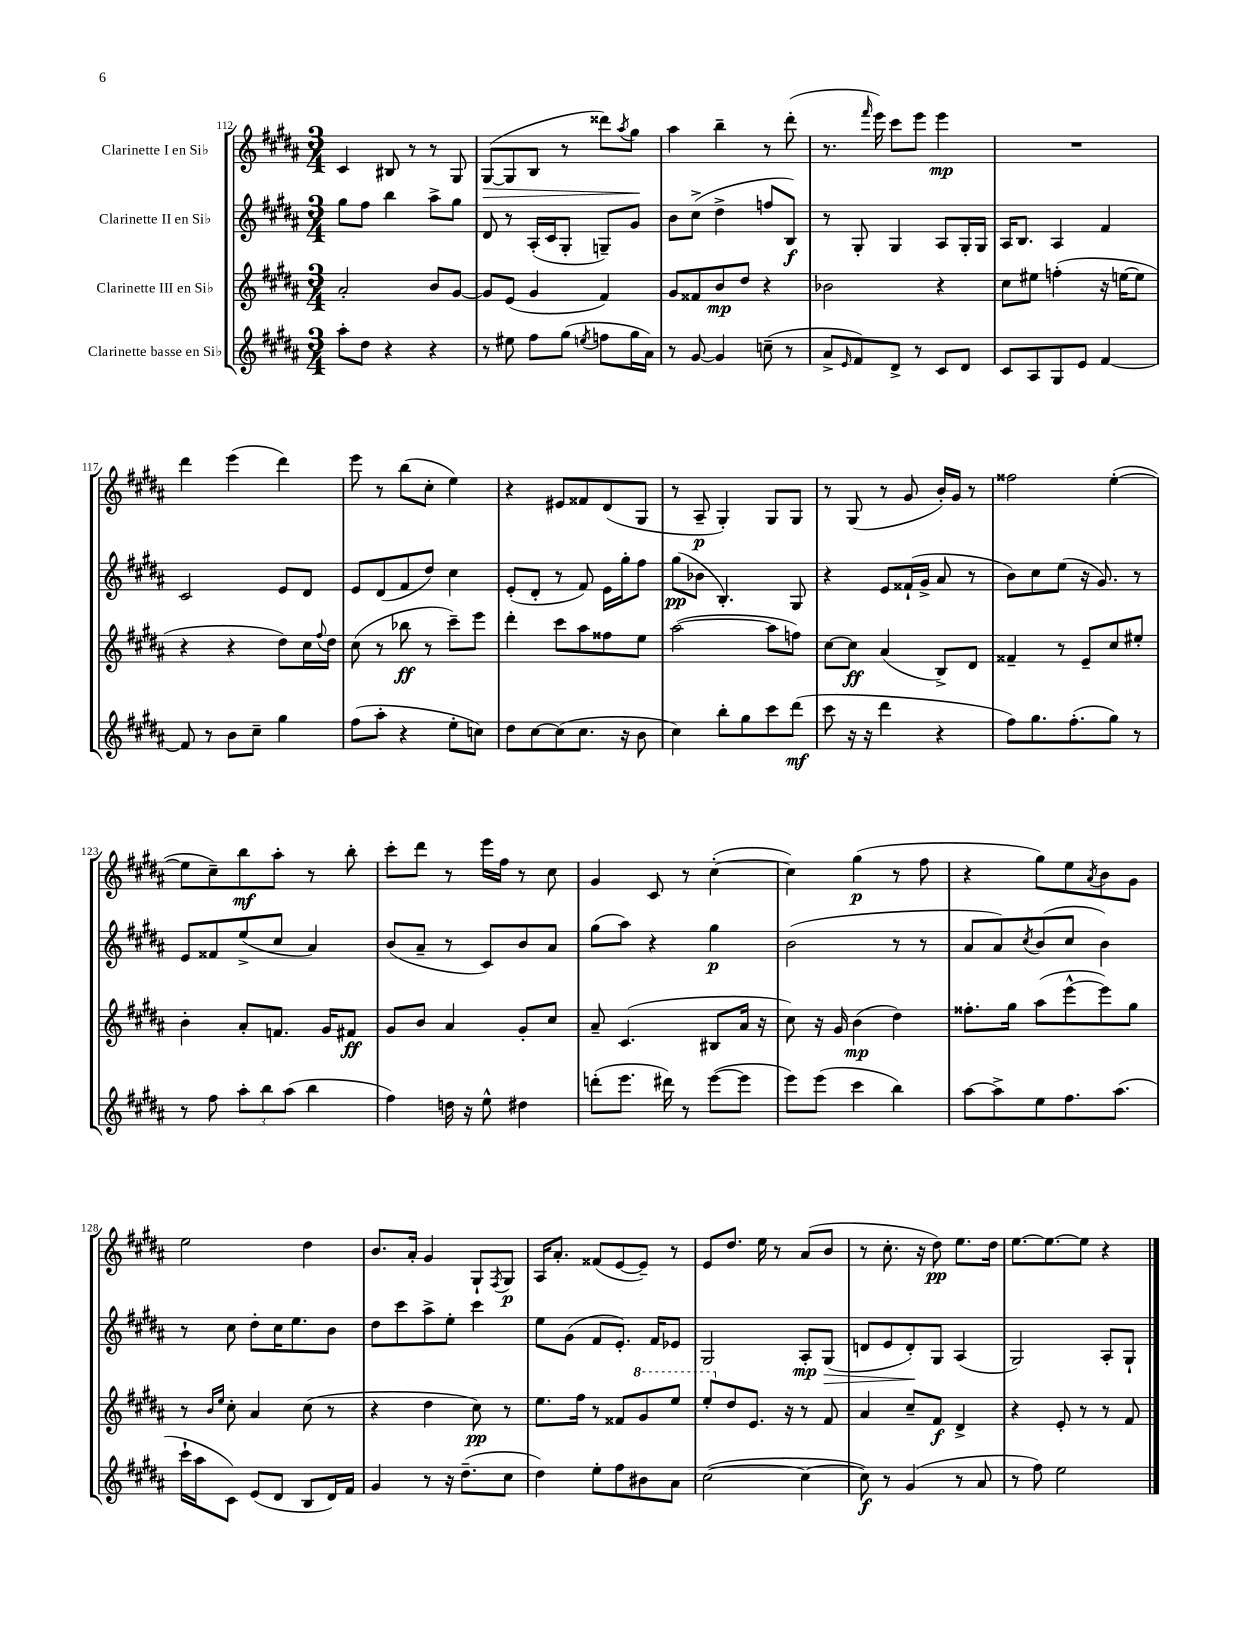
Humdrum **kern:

**kern	**dynam	**kern	**dynam	**kern	**dynam	**kern	**dynam
*part4	*part4	*part3	*part3	*part2	*part2	*part1	*part1
*staff4	*staff4	*staff3	*staff3	*staff2	*staff2	*staff1	*staff1
*I"Clarinette basse en Si♭	*	*I"Clarinette III en Si♭	*	*I"Clarinette II en Si♭	*	*I"Clarinette I en Si♭	*
*clefG2	*	*clefG2	*	*clefG2	*	*clefG2	*
*k[f#c#g#d#a#]	*	*k[f#c#g#d#a#]	*	*k[f#c#g#d#a#]	*	*k[f#c#g#d#a#]	*
*M3/4	*	*M3/4	*	*M3/4	*	*M3/4	*
=112	=112	=112	=112	=112	=112	=112	=112
8aa#'\L	.	2a#'/	.	8gg#\L	.	4c#/	.
8dd#\J	.	.	.	8ff#\J	.	.	.
4r	.	.	.	4bb\	.	8B#X/	.
.	.	.	.	.	.	8r	.
4r	.	8b/L	.	8aa#^\L	.	8r	.
.	.	[8g#/J	.	8gg#\J	.	8G#/	.
=113	=113	=113	=113	=113	=113	=113	=113
!	!	!	!	!	!	!	!LO:HP:b
8r	.	8g#/L]	.	8d#/	.	([8G#/L	>
8ee#X\	.	(8e/J	.	8r	.	8G#/]	.
8ff#\L	.	4g#/	.	(16A#'/LL	.	8B/J	.
.	.	.	.	16c#/J	.	.	.
(8gg#\J	.	.	.	8G#'/J	.	8r	.
8qeen/	.	.	.	.	.	.	.
8ffn\L	.	4f#/)	.	8Gn~/L)	.	8ddd##X\L)	.
.	.	.	.	.	.	8qaa#/	.
16gg#\L	.	.	.	8g#/J	.	8gg#\J	.
16a#\JJ)	.	.	.	.	.	.	.
.	.	.	.	.	.	.	]
=114	=114	=114	=114	=114	=114	=114	=114
8r	.	8g#/L	.	8b\L	.	4aa#\	.
[8g#/	.	8f##X/	.	(8cc#^\J	.	.	.
4g#/]	.	8b/	mp	4dd#^\	.	4bb~\	.
.	.	8dd#/J	.	.	.	.	.
(8ccn~\	.	4r	.	8ffn/L	.	8r	.
8r	.	.	.	8B/J)	f	(8ddd#'\	.
=115	=115	=115	=115	=115	=115	=115	=115
8a#^/L	.	2b-X\	.	8r	.	8.r	.
16qqe/	.	.	.	.	.	.	.
8f#/)	.	.	.	8G#'/	.	.	.
.	.	.	.	.	.	16qqfff#/	.
.	.	.	.	.	.	16eee\)	.
8d#^/J	.	.	.	4G#/	.	8ccc#\L	.
8r	.	.	.	.	.	8eee\J	.
8c#/L	.	4r	.	8A#/L	.	4eee\	mp
8d#/J	.	.	.	16G#'/L	.	.	.
.	.	.	.	16G#/JJ	.	.	.
=116	=116	=116	=116	=116	=116	=116	=116
8c#/L	.	8cc#\L	.	16A#/KL	.	2.r	.
.	.	.	.	8.B/J	.	.	.
8A#/	.	8ee#X\J	.	.	.	.	.
8G#/	.	(4ffn'\	.	4A#/	.	.	.
8e/J	.	.	.	.	.	.	.
[4f#/	.	16r	.	4f#/	.	.	.
.	.	[16een\KL	.	.	.	.	.
.	.	8ee\J]	.	.	.	.	.
!!LO:LB:g=z
=117	=117	=117	=117	=117	=117	=117	=117
8f#/]	.	4r	.	2c#/	.	4ddd#\	.
8r	.	.	.	.	.	.	.
8b\L	.	4r	.	.	.	(4eee\	.
8cc#~\J	.	.	.	.	.	.	.
4gg#\	.	8dd#\L)	.	8e/L	.	4ddd#\)	.
.	.	16cc#\L	.	8d#/J	.	.	.
.	.	8qqff#/	.	.	.	.	.
.	.	16dd#\JJ	.	.	.	.	.
=118	=118	=118	=118	=118	=118	=118	=118
(8ff#\L	.	(8cc#\	.	8e/L	.	8eee\	.
8aa#'\J	.	8r	.	(8d#/	.	8r	.
4r	.	8bb-X\	ff	8f#/	.	(8bb\L	.
.	.	8r	.	8dd#/J)	.	8cc#'\J	.
8ee'\L	.	8ccc#~\L)	.	4cc#\	.	4ee\)	.
8ccn\J)	.	8eee\J	.	.	.	.	.
=119	=119	=119	=119	=119	=119	=119	=119
8dd#\L	.	4ddd#'\	.	(8e'/L	.	4r	.
[8cc#\	.	.	.	8d#'/J	.	.	.
(8cc#\]	.	8ccc#\L	.	8r	.	8e#X/L	.
8.cc#\J	.	8aa#\	.	8f#/)	.	8f##X/	.
.	.	8ff##X\	.	16e\LL	.	(8d#/	.
16r	.	.	.	16gg#'\J	.	.	.
8b\	.	8ee\J	.	8ff#\J	.	8G#/J	.
=120	=120	=120	=120	=120	=120	=120	=120
4cc#\)	.	([2aa#\	.	(8gg#\L	pp	8r	.
.	.	.	.	8b-X\J	.	8A#~/	p
8bb'\L	.	.	.	4.B'/)	.	4G#'/)	.
8gg#\	.	.	.	.	.	.	.
8ccc#\	.	8aa#\L]	.	.	.	8G#/L	.
(8ddd#\J	mf	8ffn\J)	.	8G#/	.	8G#/J	.
=121	=121	=121	=121	=121	=121	=121	=121
8ccc#\	.	[8cc#\L	.	4r	.	8r	.
16r	.	8cc#\J]	ff	.	.	(8G#/	.
16r	.	.	.	.	.	.	.
4ddd#\	.	(4a#/	.	8e/L	.	8r	.
.	.	.	.	(16f##X`/L	.	8g#/	.
.	.	.	.	16g#^/JJ	.	.	.
4r	.	8B^/L)	.	8a#/	.	16b'/LL)	.
.	.	.	.	.	.	16g#/JJ	.
.	.	8d#/J	.	8r	.	8r	.
=122	=122	=122	=122	=122	=122	=122	=122
8ff#\L)	.	4f##X~/	.	8b\L)	.	2ff##X\	.
8.gg#\	.	.	.	8cc#\	.	.	.
.	.	8r	.	(8ee\J	.	.	.
(8.ff#'\	.	.	.	.	.	.	.
.	.	8e~/L	.	16r	.	.	.
.	.	.	.	8.g#/)	.	.	.
8gg#\J)	.	8cc#/	.	.	.	([4ee'\	.
8r	.	8ee#X'/J	.	8r	.	.	.
!!LO:LB:g=z
=123	=123	=123	=123	=123	=123	=123	=123
8r	.	4b'\	.	8e/L	.	8ee\L]	.
8ff#\	.	.	.	8f##X/	.	8cc#~\)	.
12aa#'\L	.	8a#'/L	.	(8ee^/	.	8bb\	mf
12bb\	.	.	.	.	.	.	.
.	.	8.fn/J	.	8cc#/J	.	8aa#'\J	.
(12aa#\J	.	.	.	.	.	.	.
4bb\	.	.	.	4a#/)	.	8r	.
.	.	16g#/KL	.	.	.	.	.
.	.	8f#X/J	ff	.	.	8bb'\	.
=124	=124	=124	=124	=124	=124	=124	=124
4ff#\)	.	8g#/L	.	(8b/L	.	8ccc#'\L	.
.	.	8b/J	.	8a#~/J	.	8ddd#\J	.
16ddn\	.	4a#/	.	8r	.	8r	.
16r	.	.	.	.	.	.	.
8ee^^\	.	.	.	8c#/L)	.	16eee\LL	.
.	.	.	.	.	.	16ff#\JJ	.
4dd#X\	.	8g#'/L	.	8b/	.	8r	.
.	.	8cc#/J	.	8a#/J	.	8cc#\	.
=125	=125	=125	=125	=125	=125	=125	=125
(8dddn'\L	.	8a#~/	.	(8gg#\L	.	4g#/	.
8.eee\J	.	(4.c#/	.	8aa#\J)	.	.	.
.	.	.	.	4r	.	8c#/	.
16ddd#X\)	.	.	.	.	.	.	.
8r	.	.	.	.	.	8r	.
([8eee\L	.	8B#X/L	.	4gg#\	p	([4cc#'\	.
8eee\J]	.	16a#/Jk	.	.	.	.	.
.	.	16r	.	.	.	.	.
=126	=126	=126	=126	=126	=126	=126	=126
8eee\L)	.	8cc#\)	.	(2b\	.	4cc#\])	.
(8eee\J	.	16r	.	.	.	.	.
.	.	16g#/	.	.	.	.	.
4ccc#\	.	(4b\	mp	.	.	(4gg#\	p
4bb\)	.	4dd#\)	.	8r	.	8r	.
.	.	.	.	8r	.	8ff#\	.
=127	=127	=127	=127	=127	=127	=127	=127
[8aa#\L	.	8.ff##X'\L	.	8a#/L	.	4r	.
8aa#^\]	.	.	.	8a#/)	.	.	.
.	.	16gg#\Jk	.	.	.	.	.
.	.	.	.	8qcc#/	.	.	.
8ee\	.	(8aa#\L	.	(8b/	.	8gg#\L)	.
8.ff#\	.	[8eee^^\	.	8cc#/J	.	8ee\	.
.	.	.	.	.	.	8qa#/	.
.	.	8eee\])	.	4b\)	.	8b\	.
(8.aa#\J	.	.	.	.	.	.	.
.	.	8gg#\J	.	.	.	8g#\J	.
!!LO:LB:g=z
=128	=128	=128	=128	=128	=128	=128	=128
16ccc#`\LL	.	8r	.	8r	.	2ee\	.
16aa#\J	.	.	.	.	.	.	.
.	.	16qqb/LL	.	.	.	.	.
.	.	16qqee/JJ	.	.	.	.	.
8c#\J)	.	8cc#'\	.	8cc#\	.	.	.
(8e/L	.	4a#/	.	8dd#'\L	.	.	.
8d#/J	.	.	.	16cc#\K	.	.	.
.	.	.	.	8.ee\	.	.	.
8B/L	.	(8cc#\	.	.	.	4dd#\	.
16d#/L)	.	8r	.	8b\J	.	.	.
16f#/JJ	.	.	.	.	.	.	.
=129	=129	=129	=129	=129	=129	=129	=129
4g#/	.	4r	.	8dd#\L	.	8.b/L	.
.	.	.	.	8ccc#\	.	.	.
.	.	.	.	.	.	16a#'/Jk	.
8r	.	4dd#\	.	8aa#^\	.	4g#/	.
16r	.	.	.	8ee'\J	.	.	.
(8.dd#~\L	.	.	.	.	.	.	.
.	.	8cc#\)	pp	4ccc#\	.	8G#`/L	.
.	.	.	.	.	.	8qF#/	.
8cc#\J	.	8r	.	.	.	8G#/J	p
=130	=130	=130	=130	=130	=130	=130	=130
4dd#\)	.	8.ee\L	.	8ee\L	.	16A#/KL	.
.	.	.	.	.	.	8.a#'/J	.
.	.	.	.	(8g#\J	.	.	.
.	.	16ff#\Jk	.	.	.	.	.
8ee'\L	.	8r	.	8f#/L	.	(8f##X/L	.
8ff#\	.	8f##X/L	.	8.e'/J)	.	[8e/	.
*	*	*8va	*	*	*	*	*
8b#X\	.	8gg#/	.	.	.	8e~/J])	.
.	.	.	.	16f#/KL	.	.	.
8a#\J	.	8eee/J	.	8e-X/J	.	8r	.
=131	=131	=131	=131	=131	=131	=131	=131
([2cc#\	.	8eee'/L	.	2G#/	.	8e/L	.
*	*	*X8va	*	*	*	*	*
.	.	8dd#/	.	.	.	8.dd#/J	.
.	.	8.e/J	.	.	.	.	.
.	.	.	.	.	.	16ee\	.
.	.	.	.	.	.	8r	.
.	.	16r	.	.	.	.	.
4cc#\_	.	8r	.	8A#'/L	mp	(8a#/L	.
!	!	!	!	!	!LO:HP:b	!	!
.	.	8f#/	.	(8G#/J	>	8b/J	.
=132	=132	=132	=132	=132	=132	=132	=132
8cc#\])	f	4a#/	.	8dn/L	.	8r	.
8r	.	.	.	8e/	.	8.cc#'\	.
(4g#/	.	8cc#~/L	.	8d'/)	.	.	.
.	.	.	.	.	.	16r	.
.	.	8f#/J	f	8G#/J	]	8dd#\)	pp
8r	.	4d#^/	.	(4A#/	.	8.ee\L	.
8a#/	.	.	.	.	.	.	.
.	.	.	.	.	.	16dd#\Jk	.
=133	=133	=133	=133	=133	=133	=133	=133
8r	.	4r	.	2G#/)	.	[8.ee\L	.
8ff#\)	.	.	.	.	.	.	.
.	.	.	.	.	.	8.ee\_	.
2ee\	.	8e'/	.	.	.	.	.
.	.	8r	.	.	.	8ee\J]	.
.	.	8r	.	8A#'/L	.	4r	.
.	.	8f#/	.	8G#`/J	.	.	.
==	==	==	==	==	==	==	==
*-	*-	*-	*-	*-	*-	*-	*-
